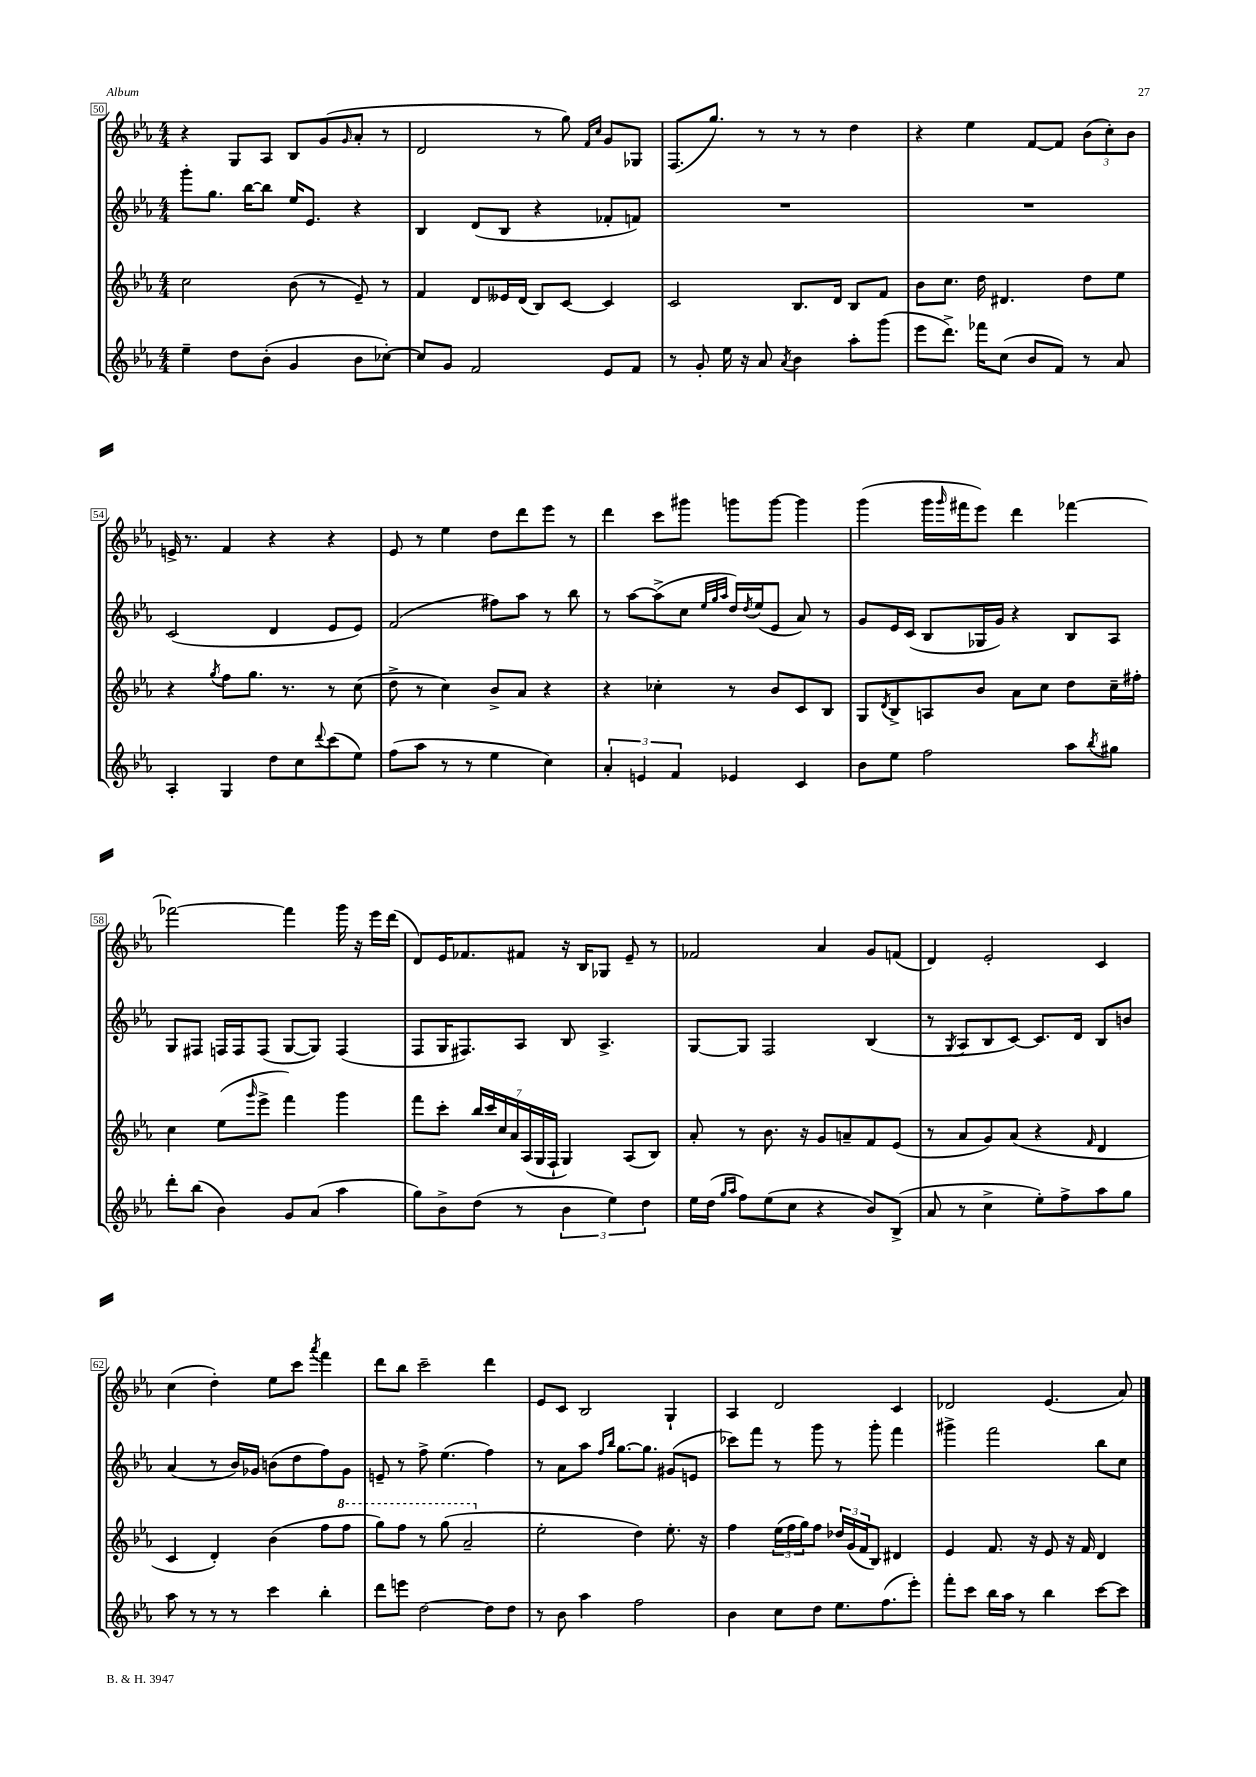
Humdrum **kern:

**kern	**kern	**kern	**kern
*staff4	*staff3	*staff2	*staff1
*clefG2	*clefG2	*clefG2	*clefG2
*k[b-e-a-]	*k[b-e-a-]	*k[b-e-a-]	*k[b-e-a-]
*M4/4	*M4/4	*M4/4	*M4/4
4ee-~\	2cc\	8ggg'\L	4r
.	.	8.gg\J	.
8dd\L	.	.	8G/L
.	.	[16bb-\LK	.
(8b-'\J	.	8bb-\]J	8A-/J
4g/	(8b-\	16ee-/LK	8B-/L
.	.	8.e-/J	.
.	8r	.	(8g/
.	.	.	16qqg/
8b-\L	8e-~/)	4r	8a-'/J
[8cc-'\J)	8r	.	8r
=	=	=	=
8cc-/]L	4f/	4B-/	2d/
8g/J	.	.	.
2f/	8d/L	(8d/L	.
.	16e--/L	8B-/J	.
.	(16d/JJ	.	.
.	8B-/L)	4r	8r
.	[8c/J	.	8gg\)
.	.	.	16qqf/LL
.	.	.	16qqcc/JJ
8e-/L	4c/]	8f-'/L	8g/L
8f/J	.	8f/J)	8G-/J
=	=	=	=
8r	2c/	1r	(8.F/L
8g'/	.	.	.
.	.	.	8.gg/J)
16ee-\	.	.	.
16r	.	.	.
8a-/	.	.	8r
8qa-/	.	.	.
4b-\	8.B-/L	.	8r
.	.	.	8r
.	16d/Jk	.	.
8aa-'\L	8B-/L	.	4dd\
(8ggg\J	8f/J	.	.
=	=	=	=
8eee-\L	8b-\L	1r	4r
8.ddd^\J)	8.cc\J	.	.
.	.	.	4ee-\
16fff-\LK	16dd\	.	.
(8cc\J	4.d#/	.	.
8b-/L	.	.	[8f/L
8f/J)	.	.	8f/]J
8r	8dd\L	.	(12b-\L
.	.	.	12cc'\)
8a-/	8ee-\J	.	.
.	.	.	12b-\J
=	=	=	=
4A-'/	4r	(2c/	16e^/
.	.	.	8.r
.	8qgg/	.	.
4G/	8ff\L	.	4f/
.	8.gg\J	.	.
8dd\L	.	4d/	4r
.	8.r	.	.
8cc\	.	.	.
8qqddd/	.	.	.
(8ccc\	8r	8e-/L	4r
8ee-\J)	(8cc\	8e-/J)	.
=	=	=	=
(8ff\L	8dd^\	(2f/	8e-/
8aa-\J	8r	.	8r
8r	4cc\)	.	4ee-\
8r	.	.	.
4ee-\	8b-^/L	8ff#\L)	8dd\L
.	8a-/J	8aa-\J	8ddd\
4cc\)	4r	8r	8eee-\J
.	.	8bb-\	8r
=	=	=	=
6a-'/	4r	8r	4ddd\
.	.	[8aa-\L	.
6e/	.	.	.
.	4cc-'\	(8aa-^\]	8ccc\L
6f/	.	.	.
.	.	8cc\J	8ggg#\J
.	.	32qqee-/LLL	.
.	.	32qqgg/	.
.	.	32qqaa-/JJJ	.
4e-/	8r	16dd/LL)	8ggg\L
.	.	8qdd/	.
.	.	(16ee-/J	.
.	8b-/L	8e-/J	[8ggg\J
4c/	8c/	8a-/)	4ggg\]
.	8B-/J	8r	.
=	=	=	=
8b-\L	8G/L	8g/L	(4ggg\
.	8qd/	.	.
8ee-\J	8B-^/	16e-/L	.
.	.	(16c/JJ	.
2ff\	8A/	8B-/L	16ggg\LL
.	.	.	16qqggg/
.	.	.	16fff#\J
.	8b-/J	16G-/L	8eee-\J)
.	.	16g/JJ)	.
.	8a-\L	4r	4ddd\
.	8cc\J	.	.
8aa-\L	8dd\L	8B-/L	[4fff-\
8qbb-/	.	.	.
8gg#\J	16cc~\L	8A-/J	.
.	16ff#'\JJ	.	.
=	=	=	=
8ddd'\L	4cc\	8G/L	2fff-\_
(8bb-\J	.	8F#/J	.
4b-\)	(8ee-\L	16F/LL	.
.	.	16F/J	.
.	16qqggg/	.	.
.	8eee-^\J	(8F/J	.
8g/L	4fff\)	[8G/L	4fff-\]
(8a-/J	.	8G/]J)	.
4aa-\	4ggg\	(4F/	16ggg\
.	.	.	16r
.	.	.	16eee-\LL
.	.	.	(16ddd\JJ
=	=	=	=
8gg\L)	8fff\L	8F/L	8d/L)
8b-^\	8ccc'\J	16G/K	16e-/K
.	.	8.F#/)	8.f-/
(8dd\J	28bb-/LL	.	.
.	28ccc/	.	.
.	28cc/	.	.
.	28a-/	.	.
8r	.	8A-/J	8f#/J
.	(28A-/	.	.
.	28G/	.	.
.	28F`/JJ	.	.
6b-\	4G/)	8B-/	16r
.	.	.	16B-/LK
.	.	4.A-^/	8G-/J
6ee-\)	.	.	.
.	(8A-/L	.	8e-~/
6dd\	.	.	.
.	8B-/J)	.	8r
=	=	=	=
16ee-\LL	8a-'/	[8G/L	2f-/
(16dd\JJ	.	.	.
16qqgg/LL	.	.	.
16qqaa-/JJ	.	.	.
8ff\L)	8r	8G/]J	.
(8ee-\	8.b-\	2F/	.
8cc\J	.	.	.
.	16r	.	.
4r	8g/L	.	4a-/
.	8a~/	.	.
8b-/L)	8f/	(4B-/	8g/L
(8B-^/J	(8e-/J	.	(8f/J
=	=	=	=
8a-/	8r	8r	4d/)
.	.	8qG/	.
8r	8a-/L	8A-/L	.
4cc^\	8g/)	8B-/	2e-'/
.	(8a-/J	[8c/J)	.
8ee-'\L)	4r	8.c/]L	.
8ff^\	.	.	.
.	.	16d/Jk	.
.	16qqf/	.	.
8aa-\	4d/	8B-/L	4c/
8gg\J	.	8b/J	.
=	=	=	=
8aa-\	4c/	(4a-/	(4cc\
8r	.	.	.
8r	4d'/)	8r	4dd'\)
8r	.	16b-/LL)	.
.	.	16g-/JJ	.
4ccc\	(4b-\	(8b\L	8ee-\L
.	.	8dd\	8ccc\J
.	.	.	8qaaa-/
4bb-'\	8ff\L	8ff\)	4fff\
.	8fff\J	8g-\J	.
=	=	=	=
8ddd\L	8ggg\L)	8e~/	8ddd\L
8eee\J	8fff\J	8r	8bb-\J
[2dd\	8r	8ff^\	2ccc~\
.	(8ggg\	(4.ee-\	.
.	2aa-~/	.	.
8dd\]L	.	4ff\)	4ddd\
8dd\J	.	.	.
=	=	=	=
8r	2ee-'\	8r	8e-/L
8b-\	.	8a-\L	8c/J
4aa-\	.	8aa-\J	2B-/
.	.	16qqff/LL	.
.	.	16qqbb-/JJ	.
.	.	[8.gg\L	.
2ff\	4dd\)	.	.
.	.	8.gg\]J	.
.	8.ee-'\	(8g#/L	4G`/
.	.	8e/J	.
.	16r	.	.
=	=	=	=
4b-\	4ff\	8ccc-\L)	4A-/
.	.	8fff\J	.
8cc\L	(24ee-\LL	8r	2d/
.	24ff\	.	.
.	24gg\J)	.	.
8dd\J	8ff\J	8ggg\	.
8.ee-\L	24dd-/LL	8r	.
.	(24g/	.	.
.	24f/J	.	.
.	8B-/J)	8ggg'\	.
(8.ff\	.	.	.
.	4d#/	4fff\	4c/
8eee-'\J)	.	.	.
=	=	=	=
8fff'\L	4e-/	4ggg#^\	2d-/
8ccc\J	.	.	.
16bb-\LL	8.f/	2fff\	.
16aa-\JJ	.	.	.
8r	.	.	.
.	16r	.	.
4bb-\	8e-/	.	(4.e-/
.	16r	.	.
.	16f/	.	.
[8ccc\L	4d/	8bb-\L	.
8ccc\]J	.	8cc\J	8a-/)
==	==	==	==
*-	*-	*-	*-
